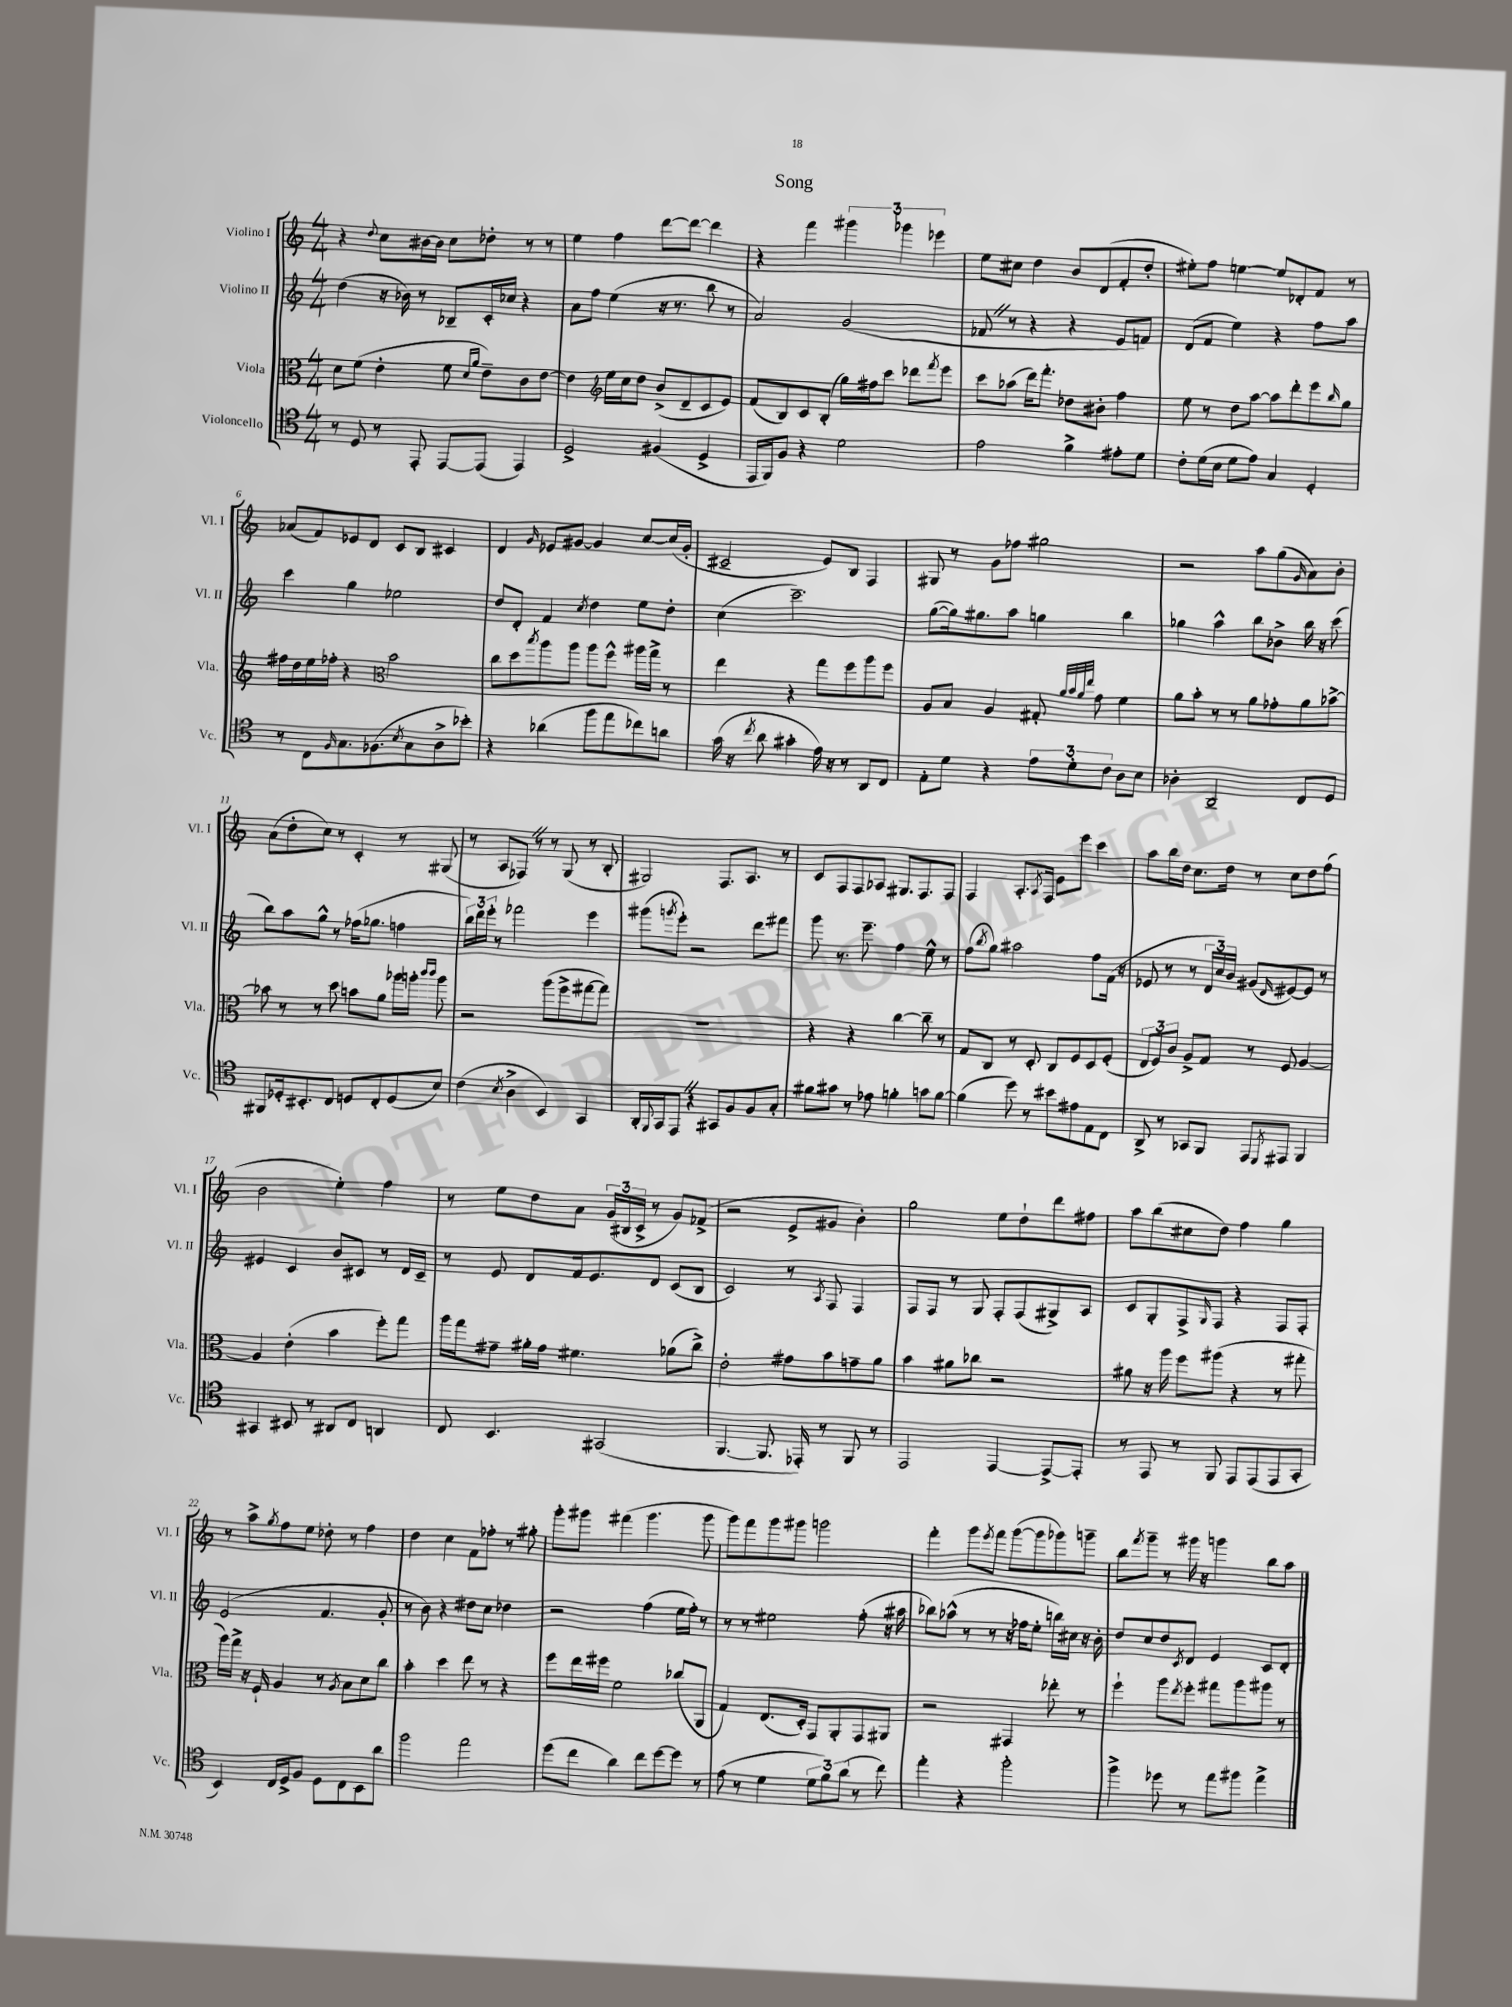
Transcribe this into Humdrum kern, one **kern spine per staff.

**kern	**kern	**kern	**kern
*staff4	*staff3	*staff2	*staff1
*clefC4	*clefC3	*clefG2	*clefG2
*k[]	*k[]	*k[]	*k[]
*M4/4	*M4/4	*M4/4	*M4/4
8r	8d	(4dd	4r
8D	(8f	.	.
.	.	.	8qqdd
8r	4e'	16r	8cc
.	.	16b-)	.
8EE'	.	8r	[16b#
.	.	.	16b#]
[8EE	8f	8B-~	8cc
.	16qqd	.	.
.	16qqa	.	.
(8EE]	8e~)	16c'	8dd-'
.	.	16cc-	.
4EE)	8c	4r	8r
.	[8e	.	8r
=	=	=	=
2D^	4e]	8a	4ee
.	.	8ff	.
*	*clefG2	*	*
.	16ee	(4ee	4ff
.	16cc	.	.
.	8dd	.	.
(4F#	(8b^	16r	[8ddd
.	.	8.r	.
.	8d~	.	8ddd_
4D^	8c	8bb	4ddd]
.	8e)	8r	.
=	=	=	=
16EE	(8f	2a)	4r
16FF)	.	.	.
8F	8B)	.	.
4r	8c	.	4fff
.	(8B'	.	.
2d	16gg)	(2g	6ggg#
.	16ff#	.	.
.	8ccc	.	.
.	.	.	6ggg-
.	8ddd-	.	.
.	.	.	6eee-
.	8qfff	.	.
.	8eee	.	.
=	=	=	=
2e	8ccc	8f-	8ee
.	(8aa-	8r	8cc#
.	16ddd)	4r	4dd
.	8.fff'	.	.
4f^	8dd-	4r	8b
.	8b#'	.	(8d
8e#'	4ff	8e	8f'
8d	.	8f)	8dd'
=	=	=	=
8c'	8ee	(8d	8ee#')
(16d	8r	8f	8ff
16B	.	.	.
8d	8dd	4ee)	[4ee
8e)	[8aa	.	.
4G	8aa]	4r	8ee]
.	8ddd'	.	8d-'
4D'	8eee	8ff	8f
.	16qqbb	.	.
.	8gg	8aa	8r
=	=	=	=
8r	16ff#	4ccc	(8a-
.	16dd	.	.
8C	16ee	.	8f)
.	16ff-'	.	.
16qqF	.	.	.
8.G	4r	4gg	8e-
.	.	.	8d
(8.F-	.	.	.
*	*clefC3	*	*
.	2b	2ee-	8c
8qB	.	.	.
8G	.	.	8B
8A^	.	.	4c#
8b-')	.	.	.
=	=	=	=
4r	8cc	8dd	4d
.	8dd	8d'	.
.	8qbb	.	16qqg
(4a-	8aa	4f	8e-
.	8aa	.	[8g#
.	.	8qcc	.
8ff	8aa	4dd	4g#]
8ee	8ff^^	.	.
8cc-)	16aa#	8ee	[8cc
.	16gg^	.	.
8a	8r	8dd'	(16cc]
.	.	.	16g#'
=	=	=	=
(16g	4ee	(4cc	2c#~
16r	.	.	.
8qcc	.	.	.
8a	.	.	.
4g#'	4r	2.ccc~)	.
16e)	8gg	.	8e)
16r	.	.	.
8r	8ff	.	8B
8AA	8aa	.	4F
8C	8ff	.	.
=	=	=	=
8E'	8A	([8gg	8G#
8d	8B	16gg])	8r
.	.	8.gg#	.
4r	4A	.	8g
.	.	8aa	8ff-
12e	8G#'	4gg	2gg#
12d'	.	.	.
.	32qqa	.	.
.	32qqb	.	.
.	32qqa	.	.
.	32qqee	.	.
.	8g	.	.
12c	.	.	.
8A	4f	4bb	.
8B	.	.	.
=	=	=	=
4A-'	8a	4gg-	2r
.	8b'	.	.
2AA~	8r	4aa^^	.
.	8r	.	.
.	8a	8bb	8aa
.	8g-'	8b-^	(8gg
.	.	.	16qqg
8C	8a	16bb	8a)
.	.	16r	.
8D	[8b-^	(8ccc	8b'
=	=	=	=
8FF#	8b-]	8bb)	(8a
16D-'	8r	8aa	8dd'
8.BB#'	.	.	.
.	8r	8gg^^	8cc)
8C	8dd	8r	8r
8D	8b	(16ff-	4c'
.	.	8.gg-	.
8C'	8a	.	.
(8D	16aa-	4ff	8r
.	16aa'	.	.
.	16qqccc	.	.
.	16qqccc	.	.
8B)	8aa	.	(8G#
=	=	=	=
(4c	2r	24bb)	8r
.	.	24ddd	.
.	.	24eee'	.
.	.	8r	8A
8qB	.	.	.
4A^	.	2fff-	8F-)
.	.	.	8r
4BB)	(8aa	.	8r
.	8ff^	.	(8G
4GG	[8gg#	4eee	8r
.	8gg#])	.	8B'
=	=	=	=
16AA'	1r	(8ggg#	2G#)
8qqFF	.	.	.
16GG	.	.	.
.	.	8qggg	.
8EE	.	8eee')	.
4r	.	2r	.
8GG#	.	.	8.F
8F	.	.	.
.	.	.	8.A
8F	.	8ddd	.
8G'	.	8fff#	8r
=	=	=	=
8f#	4r	8ggg	8c
8g#	.	8.r	8F
8r	4r	.	8F
.	.	8.eee~	.
8e-	.	.	8A-
4f'	[4cc	4ff	8.G#
.	.	.	8.F
8g	8cc~]	8ee^^	.
[8f	8r	8r	8F
=	=	=	=
(4f]	8G	(8ff	4F
.	.	8qbb	.
.	8C	8gg)	.
8dd)	8r	2aa#	8.A'
8r	8D'	.	.
.	.	.	8qA
.	.	.	16F
8b#	8C	.	8e
8e#	8F	.	8eee
8E	8D	8ff	4ccc
8C	(8F'	(16f	.
.	.	16r	.
=	=	=	=
8AA^	12E	8e-	8aa
.	12F)	.	.
8r	.	8r	16bb
.	12c	.	.
.	.	.	16dd
8GG-	8A^	8r	8.cc
8FF	8G	24d	.
.	.	24cc)	.
.	.	.	16dd
.	.	24b	.
8EE	8r	(8g#	8r
8qDD	.	16qqd	.
8EE#	8F	[8e#)	8cc
4FF	[4A	8e#]	8dd
.	.	8r	(8ff
=	=	=	=
4GG#	4A]	4e#	2b
8BB#	(4e'	4c	.
8r	.	.	.
8AA#	4b	8b	4ee')
8C	.	8c#	.
4AA	8ff')	8r	4ff
.	8gg	16d	.
.	.	16c#~	.
=	=	=	=
8C	16aa	8r	8r
.	16gg	.	.
4.BB	8g#~	8e	8ee
.	16a#'	8d	8dd
.	16g#	.	.
.	4.f#	16f	8a
.	.	8.e	.
(2GG#	.	.	(24g
.	.	.	24B#
.	.	.	24c^
.	.	8d	8r
.	(8a-	(8c	8g)
.	8cc^)	8B	(8f-^
=	=	=	=
[4.FF	2e'	2c)	2r
8.FF]	.	.	.
.	8g#	8r	8e^
16EE-')	.	.	.
.	.	8qA	.
8r	8b	8F	8g#
8FF	8g~	4F	4b')
8r	8a	.	.
=	=	=	=
2EE	4b	8F	2gg
.	.	8F	.
.	8a#	8r	.
.	8cc-	8G	.
[4EE	2r	8F'	8ee
.	.	(8F	8dd`
8EE^_	.	8G#^)	8ddd
8EE']	.	8A	8ff#
=	=	=	=
8r	8a#	8c	8aa
8EE	16r	8G'	(8bb
.	16aa	.	.
8r	8ff	8F^	8cc#
.	.	16qqG	.
8FF	(8aa#	8F	8dd)
8EE	4r	4r	4ff
(8EE	.	.	.
8EE	8r	8F	4gg
8GG'	8gg#'	8F'	.
=	=	=	=
4BB)	16aa)	(2e	8r
.	16gg^	.	.
.	16r	.	8aa^
.	16F`	.	.
.	.	.	8qgg
16C	4A	.	8ff
16D^	.	.	.
8F	.	.	8ee
8D	8r	4.f	8dd-'
.	8qA	.	.
8C	8B	.	8r
8BB	8d	.	4ff
8a	8cc	8g'	.
=	=	=	=
2ff	4b'	8r	4dd
.	.	8b)	.
.	4dd	4r	4cc
2ee	8ee	8dd#	8f
.	8r	8cc	8ff-'
.	4r	4dd-	8r
.	.	.	8gg#'
=	=	=	=
(8dd	8ff	2r	8ggg'
8cc	16ee	.	8ggg#
.	16ff#	.	.
4a)	2f	.	(4fff#
8cc	.	(4ff	4.ggg#
[8dd	.	.	.
8dd]	(8cc-	16ee	.
.	.	16ff')	.
8r	8AA	8r	8ggg#
=	=	=	=
(8e	4G)	8r	8ggg)
8r	.	8r	8fff
4d	(8.E	2ee#	8ggg
.	.	.	8ggg#
.	16D')	.	.
12d	8GG	.	2ggg
12f)	.	.	.
.	8AA'	.	.
(12a	.	.	.
8r	8GG	(8ff'	.
8cc)	8AA#	16r	.
.	.	16aa#	.
=	=	=	=
4ee'	2r	8bb-)	4fff'
.	.	(8aa-^^	.
4r	.	8r	8ggg
.	.	.	8qeee
.	.	8r	8fff
2ff'	4GG#	16r	([8ggg
.	.	16ff-	.
.	.	8ee'	8ggg]
.	8ee-'	16bb)	8ggg-)
.	.	16cc#	.
.	8r	16r	8ggg~
.	.	16b'	.
=	=	=	=
4ff^	4ff`	8dd	8bb
.	.	.	8qfff
.	.	8cc	8ggg~
8dd-	8aa	8dd	8r
.	8qee	8qc	.
8r	8ff'	8d	16ggg#
.	.	.	16r
8ee	8gg#	4e	4ggg
8ff#	8aa	.	.
4ee^	8aa#	8c	8bb
.	8r	8d'	8aa
==	==	==	==
*-	*-	*-	*-
